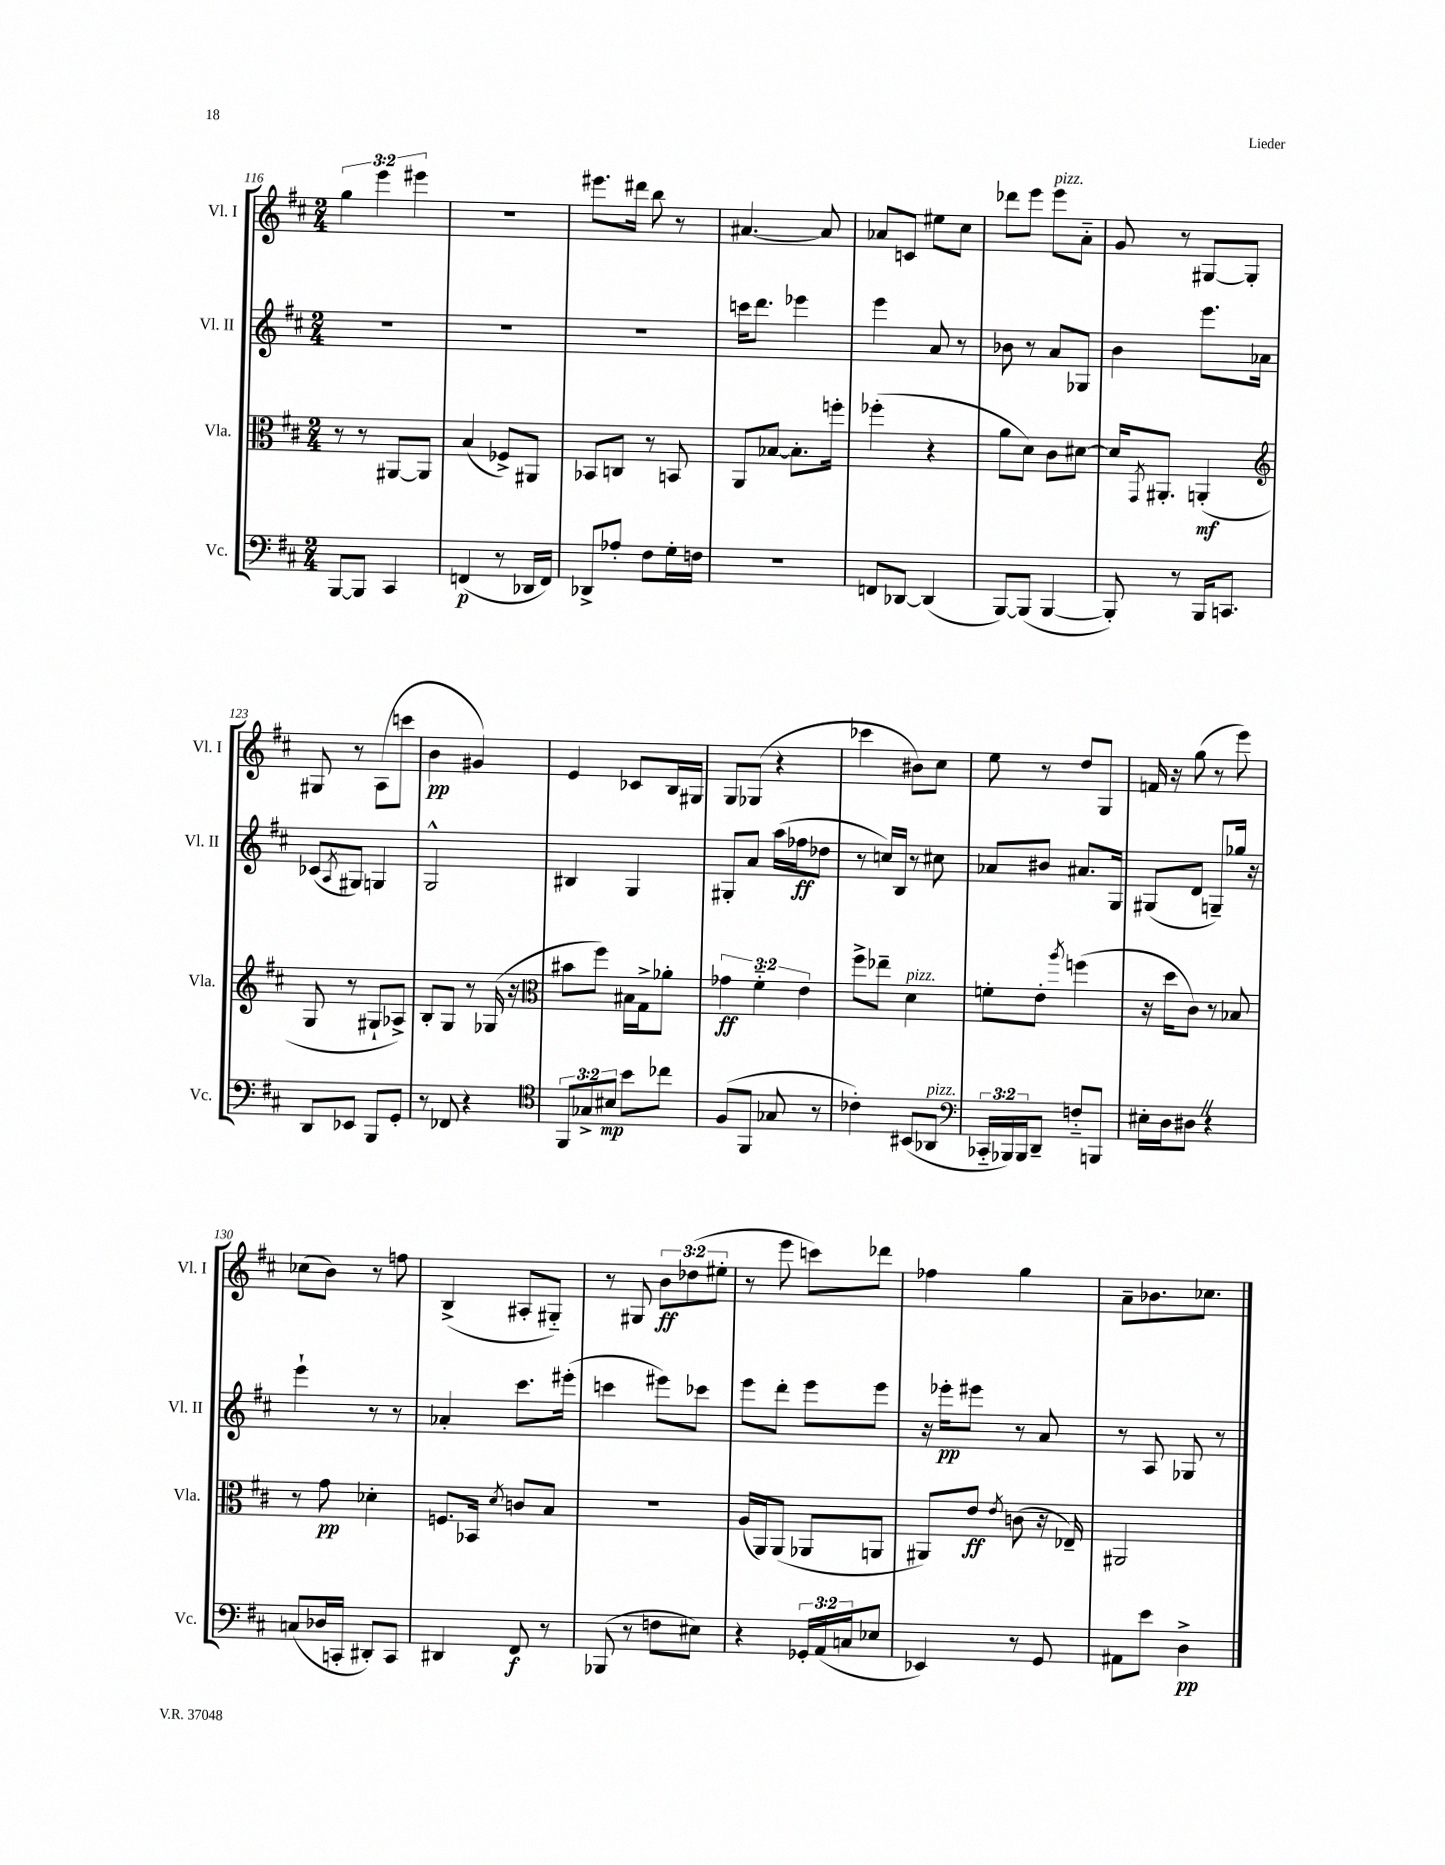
<<
\new StaffGroup <<
\new Staff = "s0" \with { instrumentName = "Vl. I" shortInstrumentName = "Vl. I" } {
    \clef treble \key d \major \numericTimeSignature \time 2/4 \override Staff.TupletNumber.text = #tuplet-number::calc-fraction-text
    \tuplet 3/2 { g''4 e'''4 eis'''4 } |
    R2 |
    eis'''8. dis'''16 b''8 r8 |
    ais'4.~ ais'8 |
    aes'8 c'8 eis''8 cis''8 |
    des'''8 e'''8 e'''8^\markup { \italic "pizz." } a'8-_ |
    g'8 r8 gis8~ gis8-. |
    gis8 r8 a8( c'''8 |
    b'4\pp gis'4) |
    e'4 ces'8 b16 gis16 |
    g8 ges8( r4 |
    ces'''4 bis'8) cis''8 |
    e''8 r8 d''8 g8 |
    f'16 r16 g''8( r8 e'''8) |
    ces''8( b'8) r8 f''8 |
    b4->( ais8-. gis8-_) |
    r8 gis8 \tuplet 3/2 { b'8\ff des''8( eis''8-. } |
    r8 e'''8 c'''8) des'''8 |
    fes''4 g''4 |
    a'8-- bes'8. ces''8. \bar "|." |
}
\new Staff = "s1" \with { instrumentName = "Vl. II" shortInstrumentName = "Vl. II" } {
    \clef treble \key d \major \numericTimeSignature \time 2/4
    R2 |
    R2 |
    R2 |
    c'''16 d'''8. ees'''4 |
    e'''4 a'8 r8 |
    bes'8 r8 a'8 ges8 |
    b'4 e'''8. aes'16 |
    ces'8( \acciaccatura { a8 } gis8) g4 |
    g2-^ |
    bis4 g4 |
    gis8-. a'8 a''16( fes''16\ff des''8 |
    r8 c''16) b16 r8 cis''8 |
    aes'8 bis'8 ais'8. g16 |
    gis8( d'8 g8--) ges''16 r16 |
    e'''4-! r8 r8 |
    aes'4-. cis'''8. eis'''16-.( |
    c'''4 eis'''8) ces'''8 |
    e'''8 d'''8-. e'''8 e'''8 |
    r16 ees'''16-.\pp eis'''8 r8 a'8 |
    r8 a8 ges8 r8 \bar "|." |
}
\new Staff = "s2" \with { instrumentName = "Vla." shortInstrumentName = "Vla." } {
    \clef alto \key d \major \numericTimeSignature \time 2/4 \override Staff.TupletNumber.text = #tuplet-number::calc-fraction-text
    r8 r8 ais,8~ ais,8 |
    b4( fes8->) ais,8 |
    bes,8 c8 r8 b,8 |
    a,8 bes8~ bes8.-. f''16-. |
    fes''4-.( r4 |
    a'8 d'8) cis'8 dis'8~ |
    dis'16 \acciaccatura { g,8 } ais,8.-. a,4-.\mf( |
    \clef treble g8 r8 gis8-! aes8->) |
    b8-. g8 r8 ges16( r16 |
    \clef alto bis'8 fis''8) bis16 g16-> aes'8-. |
    \tuplet 3/2 { ges'4\ff fis'4-_ e'4 } |
    fis''8-> ees''8-- d'4^\markup { \italic "pizz." } |
    f'8-. e'8-. \acciaccatura { a''8 } f''4( |
    r16 d''16 cis'8) r8 bes8 |
    r8 g'8\pp des'4-. |
    f8. bes,16 \acciaccatura { d'8 } c'8 b8 |
    R2 |
    a16( a,16) a,8( aes,8 a,8 |
    ais,8) e'8\ff \acciaccatura { e'8 } c'8( r16 ees16--) |
    ais,2 \bar "|." |
}
\new Staff = "s3" \with { instrumentName = "Vc." shortInstrumentName = "Vc." } {
    \clef bass \key d \major \numericTimeSignature \time 2/4 \override Staff.TupletNumber.text = #tuplet-number::calc-fraction-text
    b,,8~ b,,8 cis,4 |
    f,4\p( r8 des,16 f,16) |
    des,8-> aes8-. fis8 g16-. f16 |
    R2 |
    f,8 des,8~ des,4( |
    b,,8~) b,,8( b,,4~ |
    b,,8-.) r8 b,,16 c,8. |
    d,8 ees,8 b,,8 g,8-. |
    r8 fes,8 r4 |
    \clef tenor \tuplet 3/2 { fis,8 ges8-> bis8\mp } b'8 ces''8 |
    fis8( fis,8 ges8 r8 |
    ces'4-.) bis,8( aes,8^\markup { \italic "pizz." } |
    \clef bass \tuplet 3/2 { ces,16-_ bes,,16) bes,,16 } d,8-- f8-_ b,,8 |
    eis16-. d16 dis8 \once \override BreathingSign.text = \markup { \musicglyph "scripts.caesura.straight" } \breathe r4 |
    c8( des16 c,16-. dis,8-.) c,8 |
    dis,4 fis,8\f r8 |
    bes,,8( r8 f8 eis8) |
    r4 \tuplet 3/2 { ges,16-. a,16( c16 } ees8 |
    ees,4) r8 g,8 |
    ais,8 e'8 d4->\pp \bar "|." |
}
>>
>>
\layout { \context { \Score currentBarNumber = #116 } }
